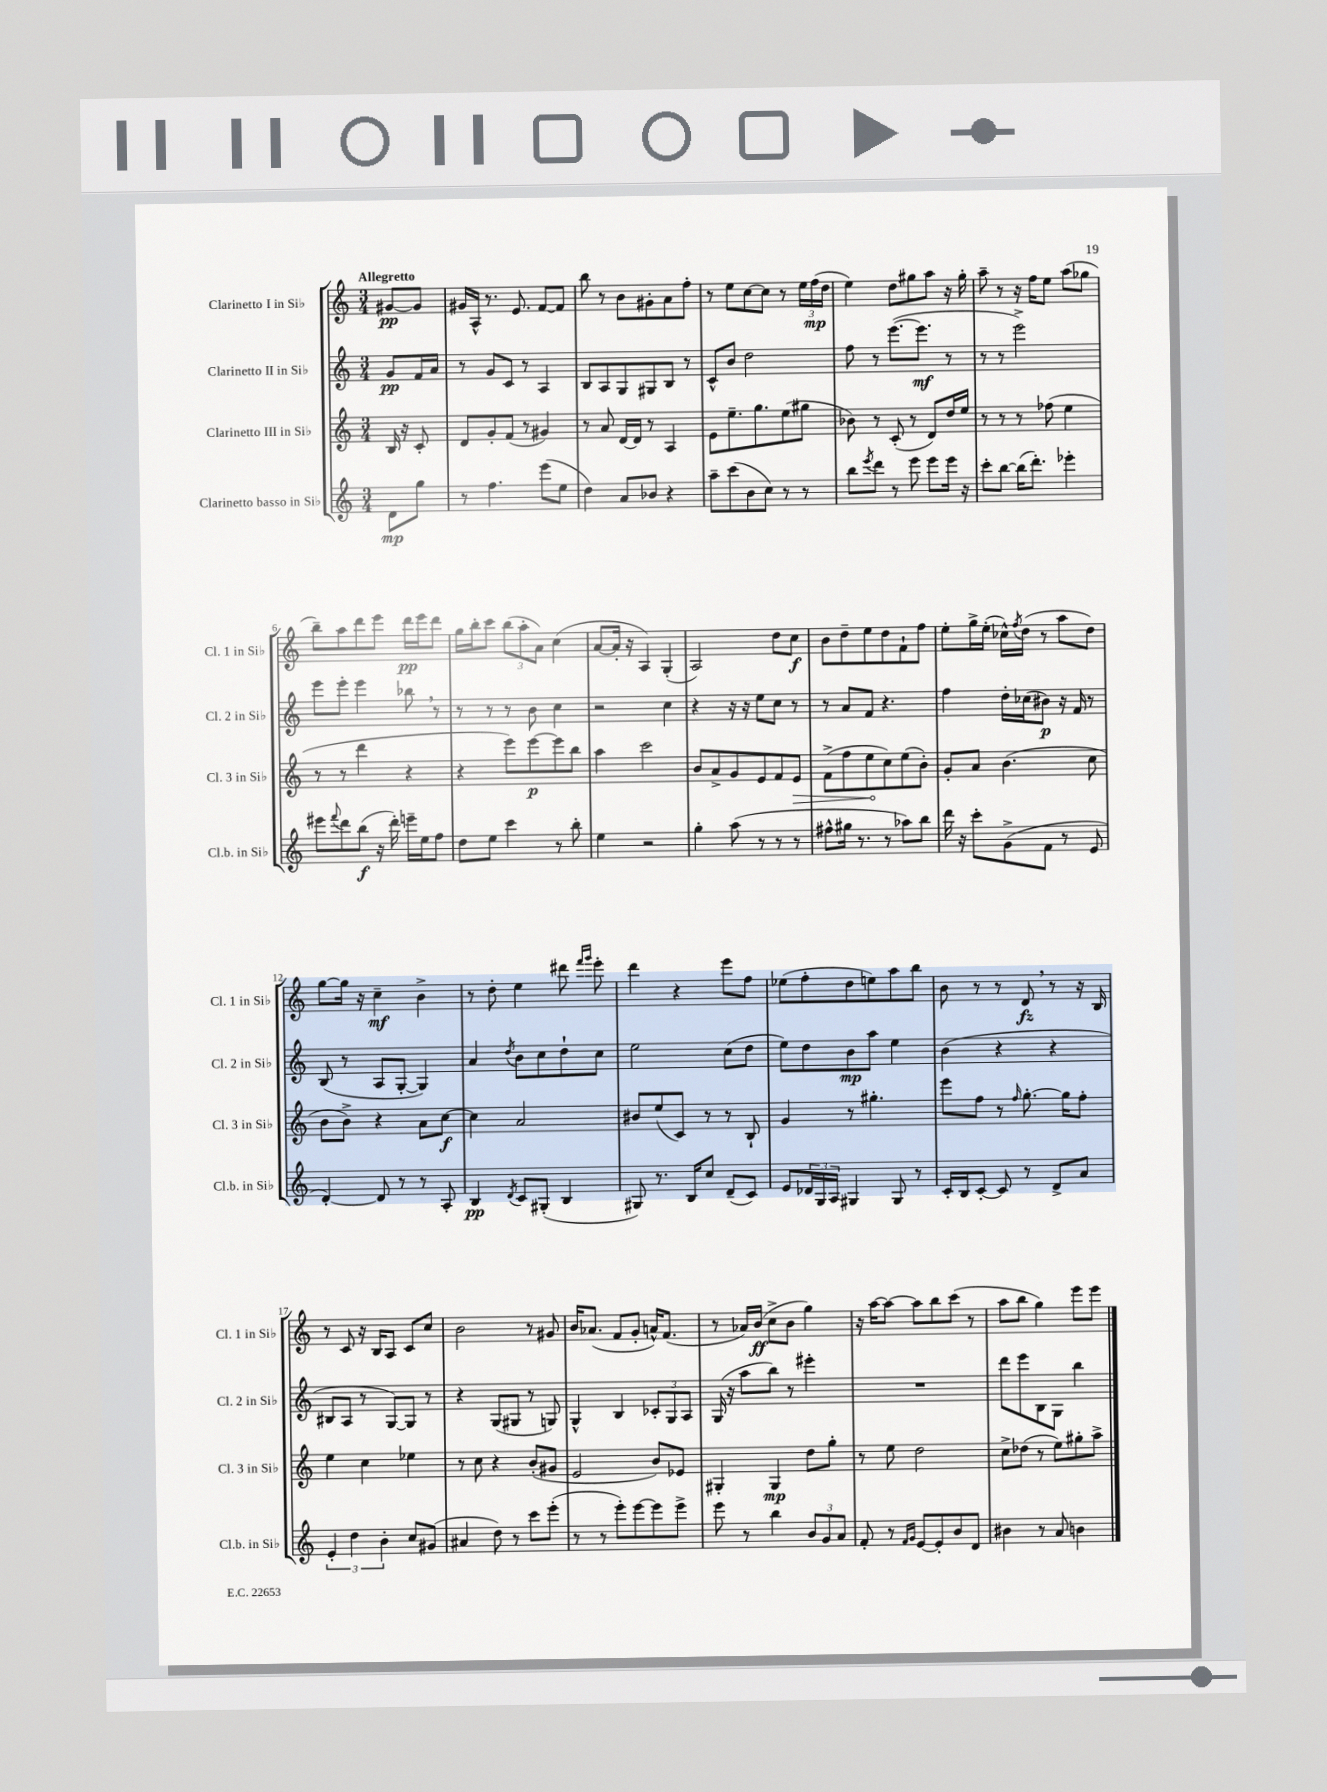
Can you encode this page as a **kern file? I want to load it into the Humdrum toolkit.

**kern	**kern	**kern	**kern
*staff4	*staff3	*staff2	*staff1
*clefG2	*clefG2	*clefG2	*clefG2
*k[]	*k[]	*k[]	*k[]
*M3/4	*M3/4	*M3/4	*M3/4
8d\L	16B/	8g/L	[8g#/L
.	16r	.	.
8gg\J	8c'/	16f/L	8g#/]J
.	.	16a/JJ	.
=	=	=	=
8r	8d/L	8r	16g#/LL
.	.	.	16A^^/JJ
4.ff\	8g'/	8g/L	8.r
.	(8f/J	8c/J	.
.	.	.	8.e/
.	8r	8r	.
(8eee\L	4g#/)	4A/	[8f/L
8ee\J	.	.	8f/]J
=	=	=	=
4dd\)	8r	8B/L	8bb\
.	8a/	8A/	8r
8a/L	[16d/LL	8G/	8b\L
.	16d/]JJ	.	.
8b-/J	8r	8G#/	8g#'\
4r	4A/	8B/J	8a\
.	.	8r	8ff'\J
=	=	=	=
8aa~\L	8e\L	8c^^/L	8r
(8ccc\	8.ee~\	8b/J	8ee\L
8b\	.	2dd\	[8cc\
.	8.gg\	.	.
8cc\J)	.	.	8cc\]J
8r	(8ee\	.	8r
8r	8gg#\J	.	24ee\LL
.	.	.	(24ff\
.	.	.	24dd\JJ
=	=	=	=
8bb\L	8b-\)	8ff\	4ee\)
8qeee/	.	.	.
8ddd\J	8r	8r	.
8r	(8c'/	([8.eee\L	8dd\L
8eee\	8r	.	8gg#\
.	.	8.eee\]J	.
8eee\L	8d/L)	.	8aa\J
16eee\Jk	16dd/L	8r	16r
16r	16ee/JJ	.	16gg#'\
=	=	=	=
8ccc'\L	8r	8r	8aa~\
[8bb\J	8r	8r	8r
(16bb\]LK	8r	2eee^\)	16r
8.ddd'\J)	.	.	16ff\LK
.	(8ff-\	.	8ee\J
4eee-'\	4ee\	.	(8aa\L
.	.	.	8gg-\J
=	=	=	=
8eee#\L	8r	8eee\L	8bb~\L)
8qqfff/	.	.	.
8ddd\	8r	8eee'\J	8aa\
(8bb\J	4ddd\	4eee\	8ddd\
16r	.	.	8eee\J
16ddd'\)	.	.	.
16eee~\LL	4r	8bb-\	16ddd\LL
16ee\J	.	.	16eee\J
8ff\J	.	8r	8ddd\J
=	=	=	=
8dd\L	4r	8r	16gg\LL
.	.	.	16bb'\J
8ee\J	.	8r	8ccc\J
4ccc\	8eee\L)	8r	(12bb\L
.	.	.	12aa'\
.	[8eee\	8b\	.
.	.	.	12a\J)
8r	8eee\]	4cc\	(4cc\
8bb'\	8bb\J	.	.
=	=	=	=
4ee\	4aa\	2r	[8a/L
.	.	.	16a'/]Jk
.	.	.	16r
2r	2ccc\	.	4A/)
.	.	4cc\	(4G'/
=	=	=	=
4gg'\	8b/L	4r	2A/)
.	8a^/	.	.
(8aa\	8g/	16r	.
.	.	16r	.
8r	8e/	8ee\L	.
8r	8f/	8cc\J	8dd\L
8r	8e/J	8r	8cc\J
=	=	=	=
8ff#^^\L	(8f^\L	8r	8b\L
16gg#\Jk	8ff\	8a/L	8dd~\
8.r	.	.	.
.	8ee\	8f/J	8ee\
8r	8cc\)	4.r	8dd\
8aa-\L)	(8ee\	.	8f`\
8bb\J	8b'\J)	.	8ff\J
=	=	=	=
16ddd\	8g'/L	4ff\	8ee'\L
16r	.	.	.
8ccc'\L	8a/J	.	16gg^\L
.	.	.	(16ee'\JJ
(8g^\	(4.b\	16dd'\LL	16cc-^^\LL)
.	.	.	8qff/
.	.	(16cc-\J	(16dd\JJ
8f\J	.	8b#\J)	8r
8r	.	16r	8aa\L
.	.	16f/	.
8e/	8cc\	8r	8dd\J)
=	=	=	=
[4d'/)	8b\L	(8B/	[8gg\L
.	8b^\J)	8r	16gg\]Jk
.	.	.	16r
8d/]	4r	8A/L	4cc~\
8r	.	[8G'/J	.
8r	8a\L	4G/])	4b^\
8A'/	[8cc\J	.	.
=	=	=	=
4B/	4cc\]	4a/	8r
.	.	.	8dd'\
8qd/	.	8qdd/	.
8c/L	2a/	8b\L	4ee\
(8G#'/J	.	8cc\	.
4B/	.	8dd`\	8ddd#\
.	.	.	16qqfff/LL
.	.	.	16qqggg/JJ
.	.	8cc\J	8eee'\
=	=	=	=
8G#/)	8b#/L	2ee\	4ddd\
8.r	(8ee/	.	.
.	8c/J)	.	4r
16B/LK	.	.	.
8cc/J	8r	.	.
(8d~/L	8r	(8cc\L	8eee\L
8c/J)	8B`/	8dd\J	8ff\J
=	=	=	=
8e/L	4g/	8ee\L)	(8ee-\L
24d-/L	.	8dd\	8ff'\
24G/	.	.	.
24A/JJ	.	.	.
4G#/	8r	8b\	8dd\
.	4.gg#'\	8aa\J	8ee\)
8G#/	.	4ee\	8aa\
8r	.	.	8bb\J
=	=	=	=
16c'/LL	8eee\L	(4b\	8b\
16B/J	.	.	.
[8c'/J	8ff\J	.	8r
8c/]	8r	4r	8r
.	16qqff/	.	.
8r	[8.gg'\	.	8d/
8d^/L	.	4r	8r
.	16gg\]LK	.	.
8a/J	8ff'\J	.	16r
.	.	.	16B/
=	=	=	=
6e'/	4ee\	8B#/L	8r
.	.	8A/J	8c/
6dd\	.	.	.
.	4cc\	8r	16r
.	.	.	16B/LK
6b'\	.	.	.
.	.	[8G/L)	8A/J
8cc/L	4ee-\	8G/]J	8c/L
(8g#/J	.	8r	8cc/J
=	=	=	=
4a#/	8r	4r	2b\
.	8cc\	.	.
8dd\)	4r	(8G/L	.
8r	.	8G#/J	.
8ccc\L	(8b'/L	8r	8r
(8eee'\J	8g#/J	8G/)	8g#/
=	=	=	=
8r	2e/	4G^^/	16b/LK
.	.	.	(8.a-/J
8r	.	.	.
8eee'\L)	.	4B/	8f/L
[8eee\	.	.	8g'/J
8eee\]	8b/L)	12c-'/L	16a^^/LK)
.	.	.	(8.f/J
.	.	12G/	.
8eee^\J	8e-/J	.	.
.	.	12A/J	.
=	=	=	=
8eee\	4G#'/	(16G/	8r
.	.	16r	.
8r	.	8aa\L	16a-/LL)
.	.	.	(16b/JJ
4bb\	4G#/	8bb\J)	8cc^\L
.	.	8r	8b\J
12b/L	8dd\L	4eee#'\	4gg\)
12g/	.	.	.
.	8gg'\J	.	.
12a/J	.	.	.
=	=	=	=
8f'/	8r	2.r	16r
.	.	.	[16aa\LK
8r	8ee\	.	8aa\_J
16qqf/LL	.	.	.
16qqg/JJ	.	.	.
[8e/L	2dd\	.	8aa\]L
8e'/]	.	.	8bb\
8b/	.	.	(8ccc\J
8d/J	.	.	8r
=	=	=	=
4b#\	8cc^\L	8ddd\L	8aa\L
.	(8dd-\J	8eee\	8bb\J
8r	8r	8B\	4gg\)
8a/	8ee\L)	8G\J	.
4b\	8gg#'\	4bb\	8eee\L
.	8aa^\J	.	8eee\J
==	==	==	==
*-	*-	*-	*-
